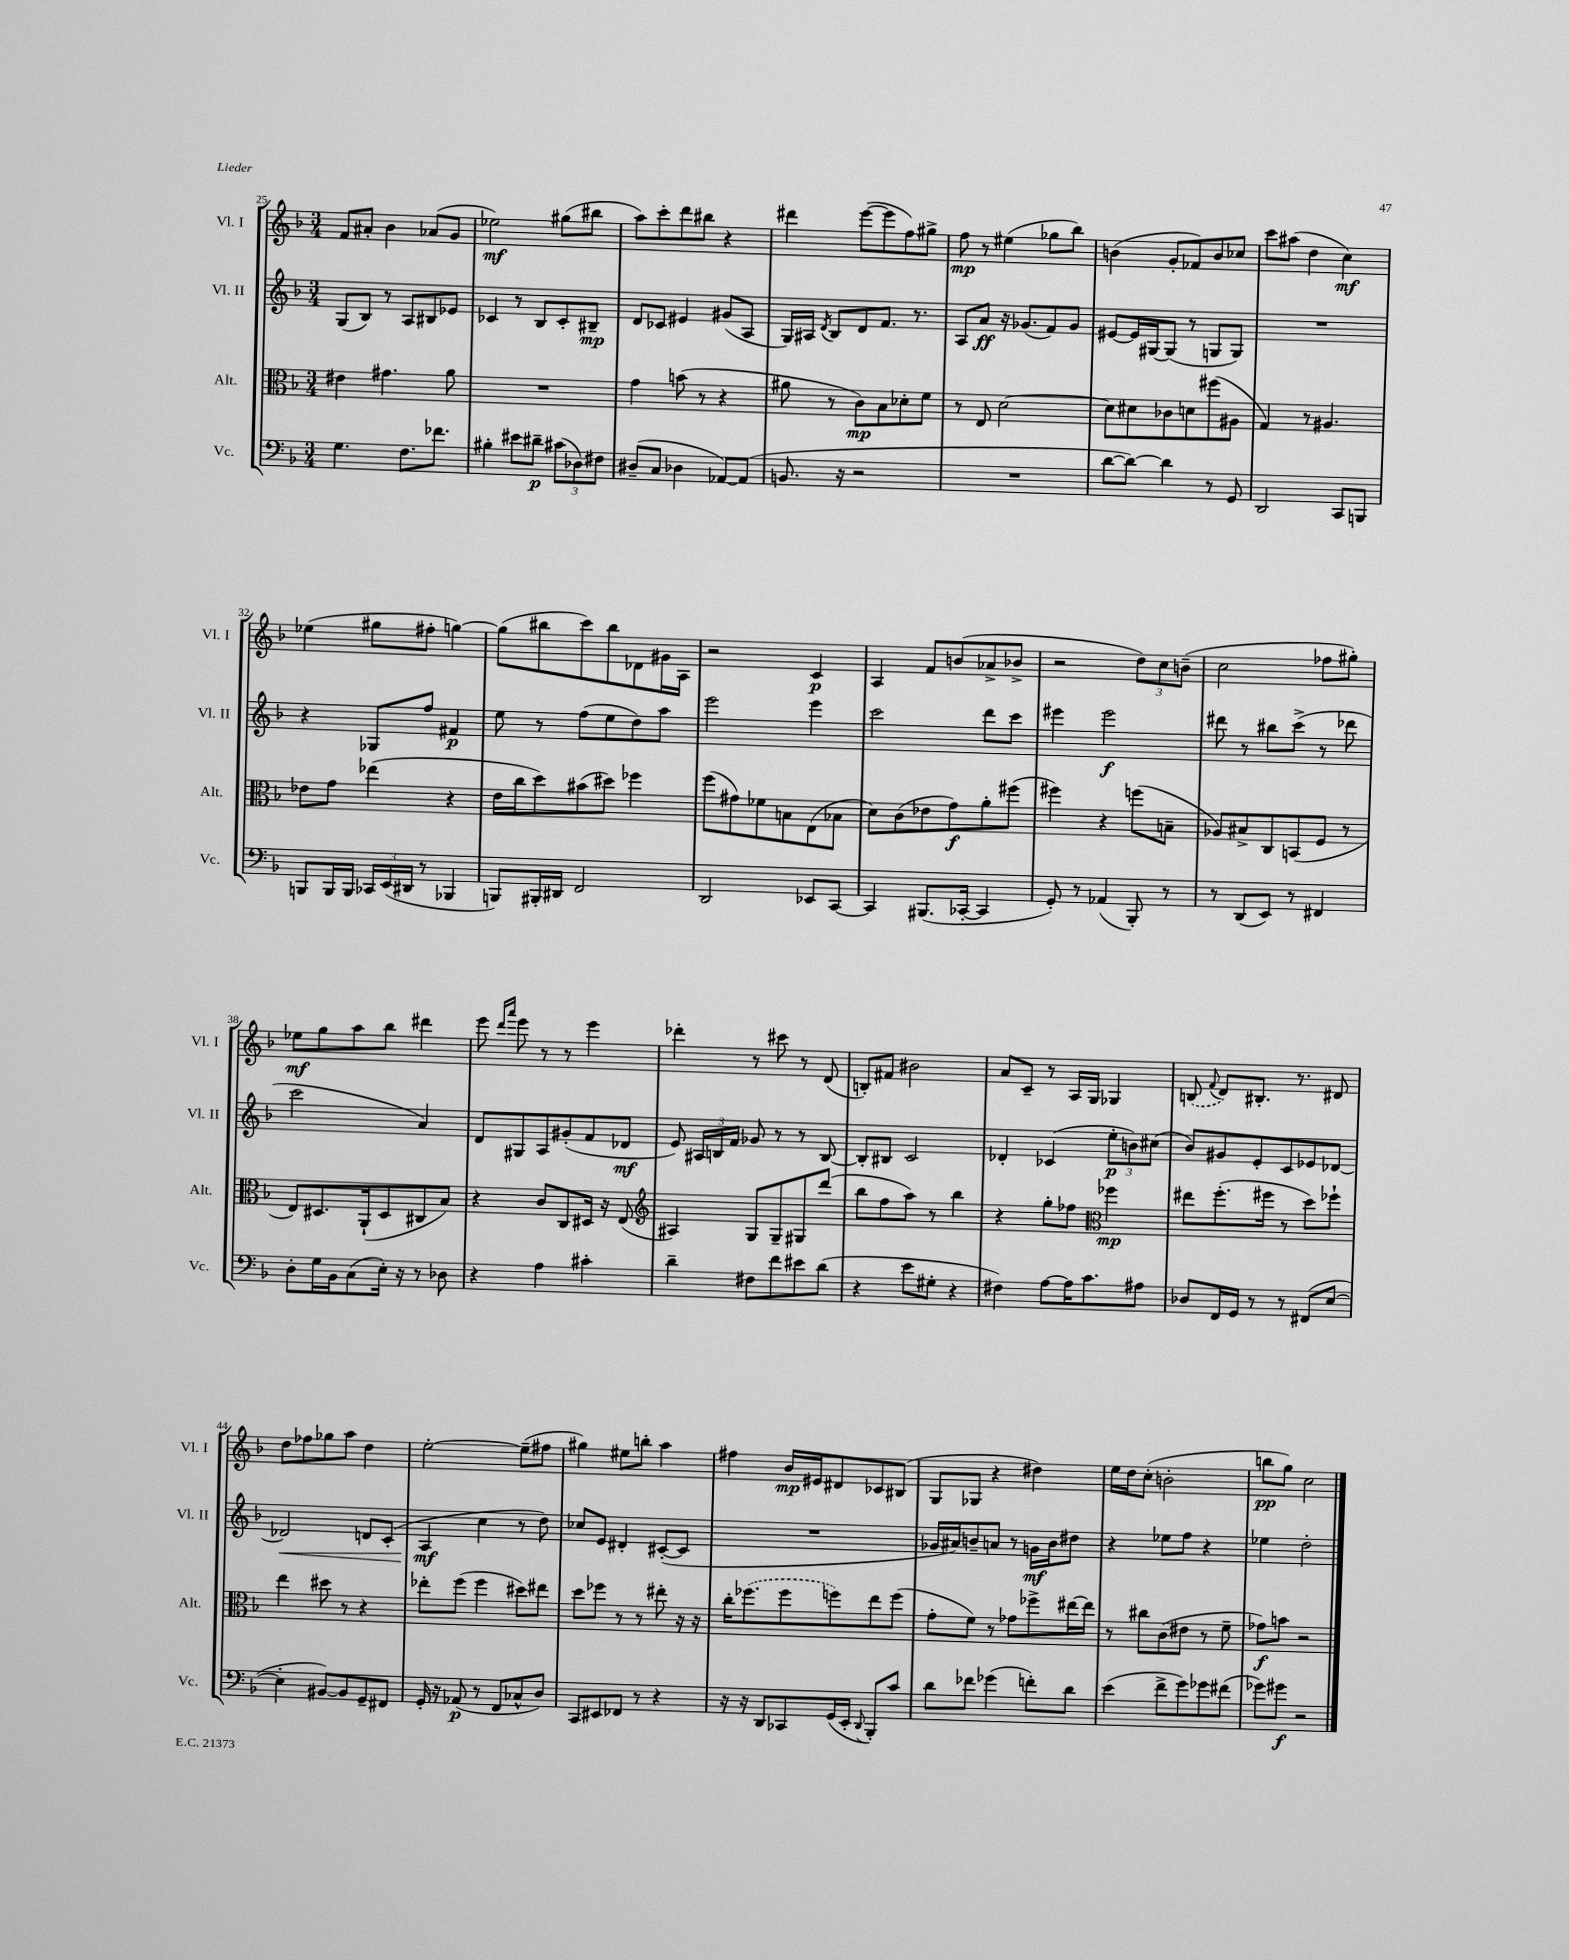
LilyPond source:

<<
\new StaffGroup <<
\new Staff = "s0" \with { instrumentName = "Vl. I" shortInstrumentName = "Vl. I" } {
    \clef treble \key f \major \numericTimeSignature \time 3/4
    \autoBeamOff f'8[ ais'8]-. bes'4 aes'8[( g'8] |
    ees''2\mf) gis''8[( bis''8] |
    a''8[) c'''8-. d'''8 bis''8] r4 |
    dis'''4 e'''8[~( e'''8 f''8) gis''8]-> |
    f''8\mp r8 eis''4( ges''8[ bes''8]) |
    b'4( g'8[-. fes'8) b'8 ces''8] |
    c'''8[ ais''8]( d''4 c''4\mf) |
    ees''4( gis''8[ fis''8]-. g''4~) |
    g''8[( bis''8 c'''8) bis''8 des'8 gis'16 a16] |
    r2 c'4\p |
    a4 f'8[ b'8( aes'8-> bes'8]-> |
    r2 \tuplet 3/2 { d''8[) c''8 b'8]--( } |
    c''2 fes''8[ gis''8]-.) |
    ees''8[\mf g''8 a''8 bes''8] dis'''4 |
    e'''8 \grace { d'''16[ a'''16] } e'''8 r8 r8 e'''4 |
    des'''4-. r8 cis'''8 r8 d'8( |
    b8[-.) fis'8] bis'2 |
    a'8[ c'8]-- r8 a16[ g16] ges4 |
    \once \slurDashed b8( \appoggiatura { f'8 } d'8[) bis8.]-. r8. dis'8 |
    d''8[ fes''8 ges''8 a''8] d''4 |
    e''2~-. e''8[--( fis''8] |
    gis''4) eis''8[ b''8]-. a''4 |
    fis''4 bes'16[\mp eis'16 dis'8 ces'8 bis8]( |
    g8[ ges8] r4 dis''4) |
    e''16[ d''16 c''8]-.( b'2-. |
    b''8[\pp g''8]) c''2 \bar "|." |
}
\new Staff = "s1" \with { instrumentName = "Vl. II" shortInstrumentName = "Vl. II" } {
    \clef treble \key f \major \numericTimeSignature \time 3/4
    \autoBeamOff g8[( bes8]) r8 a8[ bis8 ees'8] |
    ces'4 r8 bes8[ ces'8-. bis8]--\mp |
    d'8[ ces'8] eis'4 gis'8[( a8] |
    g16[) ais16] \acciaccatura { d'8 } bes8[ d'8 f'8.] r8. |
    a8[ a'8]\ff r16 ges'8.[( f'8) ges'8] |
    eis'8[~ eis'16 gis16~ gis8]( r8 g8[ g8]) |
    R2. |
    r4 ges8[ f''8] fis'4\p |
    e''8 r8 f''8[( e''8 d''8) a''8] |
    e'''2 e'''4 |
    c'''2 d'''8[ c'''8] |
    eis'''4 eis'''2\f |
    dis'''8 r8 bis''8[ c'''8]->( r8 des'''8 |
    c'''2 a'4) |
    d'8[ gis8 a8 gis'8-.( f'8 des'8]\mf |
    e'8) \tuplet 3/2 { ais16[ b16 f'16] } ges'8 r8 r8 b8~ |
    b8[-. bis8] c'2 |
    des'4-. ces'4( \tuplet 3/2 { e''8[-.\p b'8) cis''8]( } |
    bes'8[) gis'8 e'8-. c'8 ees'8 des'8]~ |
    des'2\< d'8[ c'8]-.( |
    a4\mf\! c''4 r8 d''8) |
    ces''8[ e'8] dis'4-. cis'8[~-.( cis'8] |
    R2. |
    ges'16[ ais'16) b'8-- a'8] r8 g'16[\mf b'16 dis''8] |
    r4 ees''8[ f''8] r4 |
    ees''4 d''2-. \bar "|." |
}
\new Staff = "s2" \with { instrumentName = "Alt." shortInstrumentName = "Alt." } {
    \clef alto \key f \major \numericTimeSignature \time 3/4
    \autoBeamOff eis'4 gis'4. a'8 |
    R2. |
    g'4 b'8( r8 r4 |
    ais'8 r8 c'8[\mp) bes8 des'8-. f'8] |
    r8 e8 d'2~ |
    d'8[ dis'8 ces'8 d'8 fis''8( ais8] |
    g4) r8 ais4. |
    ees'8[ g'8] ees''4( r4 |
    e'16[ c''16 d''8) bis'8( dis''8]) fes''4 |
    f''8[( gis'8) fes'8 b8 e8( bes8] |
    d'8[) c'8( ees'8 g'8\f) a'8-. fis''8]( |
    fis''4) r4 f''8[( b8]-- |
    aes8[) bis8-> c8 b,8( f8] r8 |
    e8[) dis8. a,16-!( dis8 cis8 bes8]) |
    r4 c'8[ c8 dis16] r16 e8( |
    \clef treble ais4) g8[ g8-- gis8 d'''8]( |
    bes''8[ f''8 a''8]) r8 bes''4 |
    r4 g''8[-. fes''8] \clef alto fes''4\mp |
    eis''8[ f''8.-.( fis''16] r8 d''8[) fes''8]-! |
    e''4 dis''8 r8 r4 |
    ees''8[-. f''8]( f''4 dis''8[) eis''8] |
    d''8[ fes''8] r8 r8 eis''8-. r16 r16 |
    c''16[-. \once \slurDashed fes''8.( fes''8 f''8) e''8 f''8]( |
    g'8[-. f'8]) r8 ges'8[ fes''8-> eis''16~ eis''16] |
    r8 cis''8[ c'8( eis'8] r8 f'8-- |
    ges'8[\f) b'8] r2 \bar "|." |
}
\new Staff = "s3" \with { instrumentName = "Vc." shortInstrumentName = "Vc." } {
    \clef bass \key f \major \numericTimeSignature \time 3/4
    \autoBeamOff g4. f8.[ fes'8.] |
    bis4-. eis'8[ dis'8]--\p \tuplet 3/2 { cis'8[( des8) fis8] } |
    dis8[--( c8] des4 aes,8[~) aes,8]( |
    b,8. r16 r2 |
    R2. |
    d'8[~ d'8]~) d'4 r8 g,8 |
    d,2 c,8[ b,,8] |
    b,,8[ b,,16 b,,16] \tuplet 3/2 { ces,16[ e,16( dis,16] } r8 bes,,4 |
    b,,8[) bis,,16-. dis,16] f,2 |
    d,2 ees,8[ c,8]~ |
    c,4 bis,,8.[( ces,16]~-. ces,4 |
    g,8-.) r8 aes,4( bes,,8-.) r8 |
    r8 d,8[( e,8]) r8 fis,4 |
    d8[-. g16 bes,16 c8( e16]-.) r16 r8 des8 |
    r4 a4 cis'4-. |
    d'4-- fis8[ f'8 eis'8 d'8]( |
    r4 e'8[ gis8]-. r4 |
    fis4) a8[~ a16 c'8. ais8] |
    des8[ f,16 g,16] r8 r8 fis,8[( e8]~ |
    e4-. bis,8[~) bis,8 g,8-- fis,8] |
    g,16-. r16 aes,8\p( r8 f,8[ ces8-^ d8]) |
    c,8[ eis,8 fes,8] r8 r4 |
    r16 r16 d,8[ ces,8 g,16( e,16]-. \appoggiatura { d,8 } bes,,8[-.) c'8] |
    d'8[ fes'8] ges'4( f'8[-.) d'8] |
    e'4( f'8[-> g'8) ges'8 fis'8]( |
    ges'8[) gis'8]\f r2 \bar "|." |
}
>>
>>
\layout { \context { \Score currentBarNumber = #25 } }
